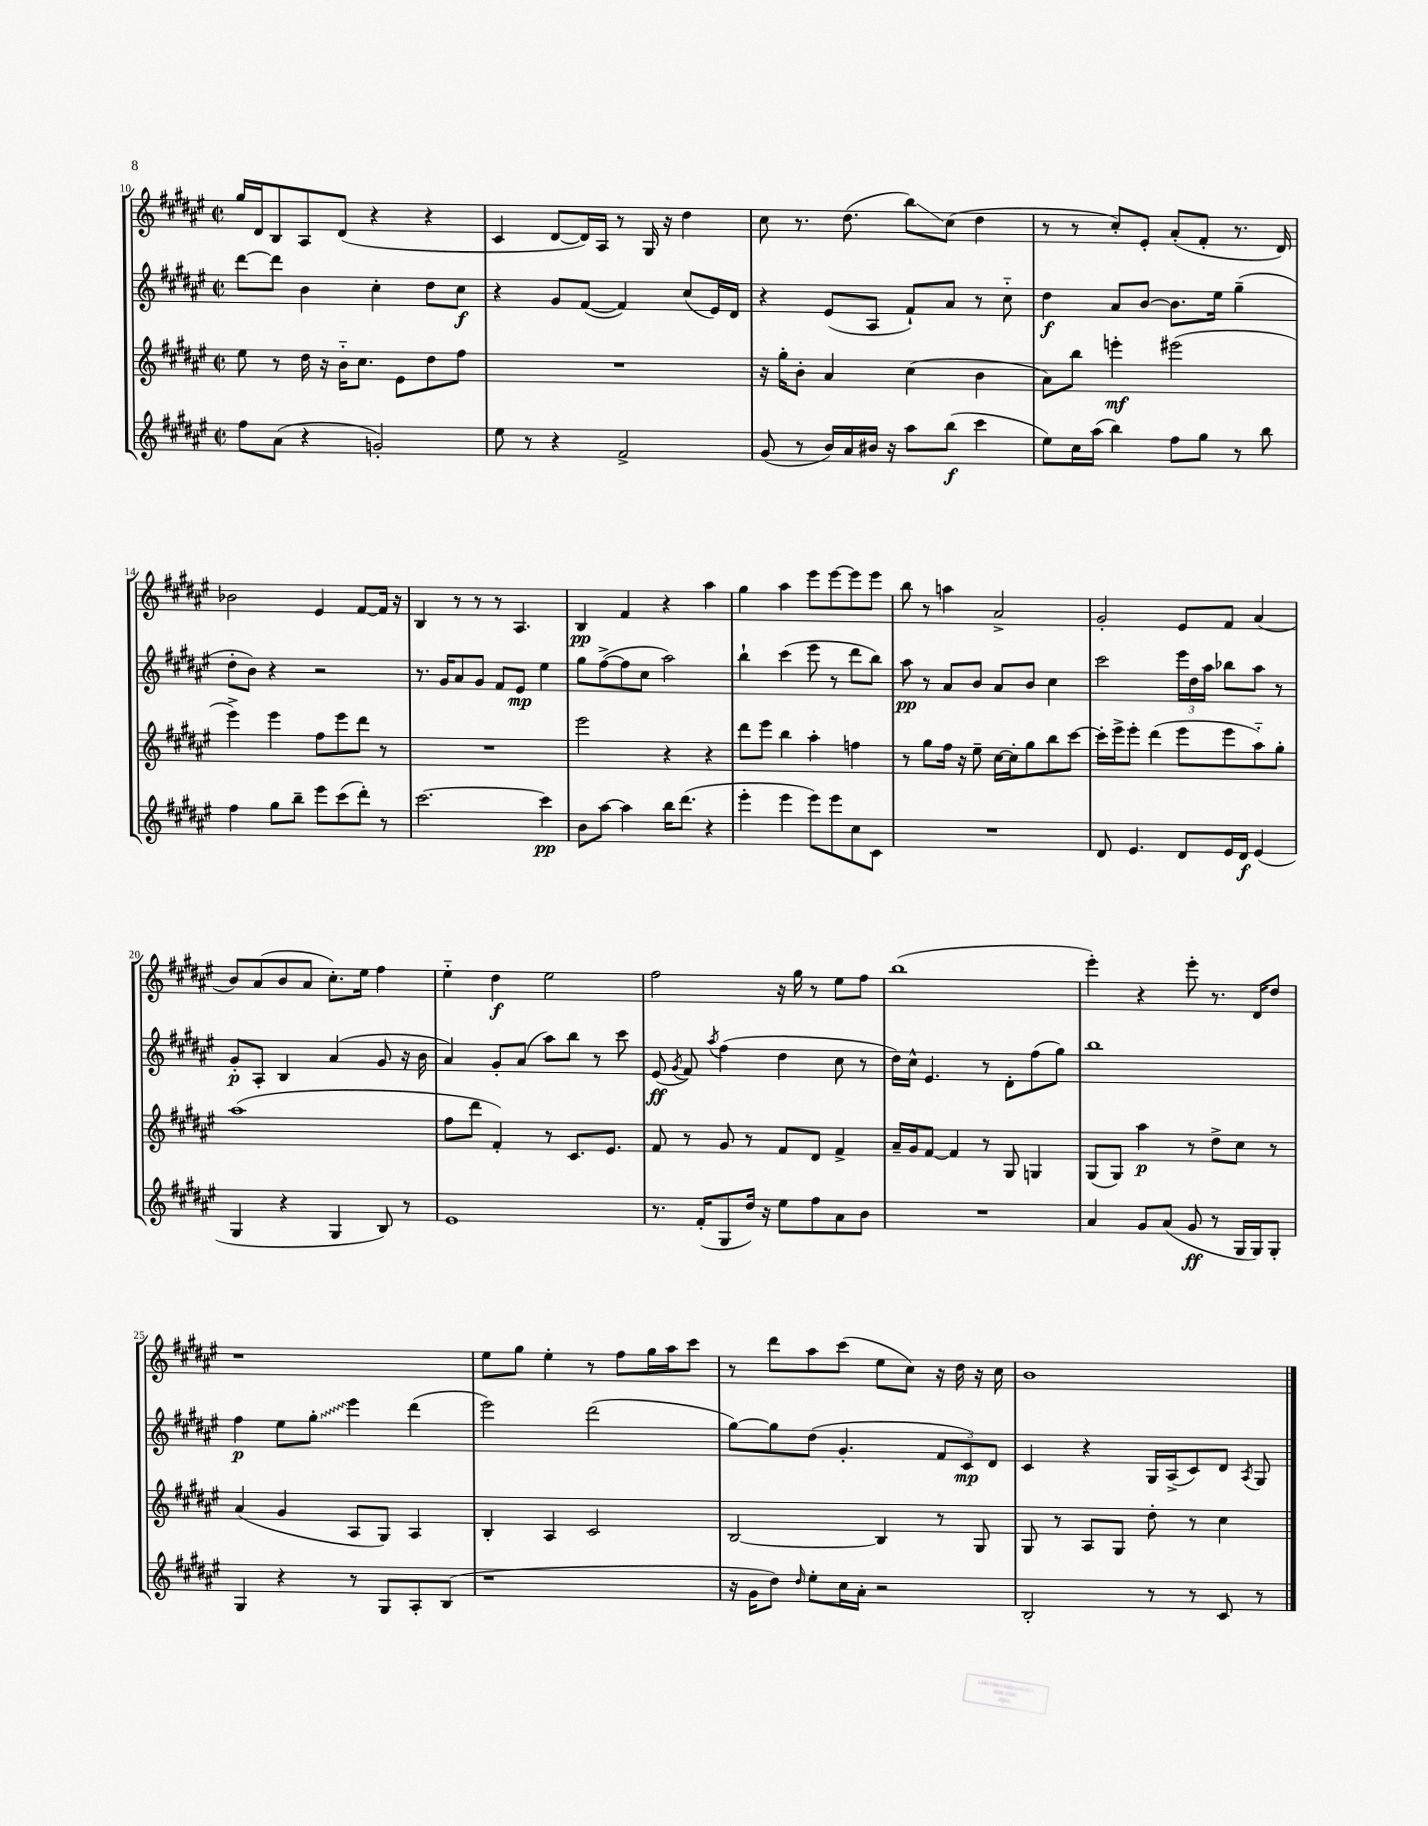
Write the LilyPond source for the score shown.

<<
\new StaffGroup <<
\new Staff = "s0" {
    \clef treble \key fis \major \defaultTimeSignature \time 2/2
    \autoBeamOff gis''16[ dis'16 b8 ais8 dis'8]( r4 r4 |
    cis'4 dis'8[~ dis'16) ais16] r8 gis16 r16 dis''4 |
    cis''8 r8. dis''8.( b''8[\glissando) cis''8]( dis''4 |
    r8 r8 cis''8[-.) eis'8]-. ais'8[-.( fis'8]-. r8. dis'16) |
    bes'2 eis'4 fis'8[~ fis'16] r16 |
    b4 r8 r8 r8 ais4. |
    b4\pp fis'4 r4 ais''4 |
    gis''4 ais''4 eis'''8[ eis'''8~ eis'''8 eis'''8] |
    b''8 r8 a''4 ais'2-> |
    gis'2-. eis'8[ fis'8] ais'4( |
    b'8[) ais'8( b'8 ais'8] cis''8.[-.) eis''16] fis''4 |
    eis''4-_ dis''4\f eis''2 |
    fis''2 r16 gis''16 r8 eis''8[ fis''8] |
    b''1( |
    eis'''4-.) r4 eis'''8-. r8. dis'16[ dis''8] |
    r1 |
    eis''8[ gis''8] eis''4-. r8 fis''8[ gis''16 ais''16 cis'''8] |
    r8 dis'''8[ ais''8 cis'''8]( eis''8[ cis''8]) r16 dis''16 r16 cis''16 |
    b'1 \bar "|." |
}
\new Staff = "s1" {
    \clef treble \key fis \major \defaultTimeSignature \time 2/2
    \autoBeamOff dis'''8[~ dis'''8] b'4 cis''4-. dis''8[ cis''8]\f |
    r4 gis'8[ fis'8]~( fis'4) cis''8[( eis'16) dis'16] |
    r4 eis'8[( ais8] fis'8[-!) ais'8] r8 cis''8-_ |
    dis''4\f ais'8[ b'8]~ b'8.[ eis''16] gis''4--( |
    dis''8[-. b'8]) r4 r2 |
    r8. gis'16[ ais'8 gis'8] fis'8[ eis'8]\mp eis''4 |
    gis''8[ fis''8~->( fis''8 cis''8] ais''2) |
    b''4-! cis'''4( eis'''8 r8 dis'''8[ b''8]) |
    ais''8\pp r8 ais'8[ b'8] ais'8[ b'8] cis''4 |
    cis'''2 \tuplet 3/2 { eis'''16[ dis''16 ais''16] } bes''8[ ais''8] r8 |
    gis'8[-.\p ais8]-. b4 ais'4( gis'8 r16 b'16 |
    ais'4) gis'8[-. ais'8]( ais''8[) b''8] r8 cis'''8 |
    eis'8\ff( \acciaccatura { gis'8 } fis'8) \acciaccatura { ais''8 } fis''4( dis''4 cis''8 r8 |
    dis''16[) cis''16]-^ eis'4. r8 dis'8[-. fis''8( gis''8]) |
    b''1 |
    fis''4\p eis''8[ \once \override Glissando.style = #'zigzag gis''8]-.\glissando eis'''4 dis'''4( |
    eis'''2) dis'''2( |
    gis''8[~) gis''8 dis''8]( gis'4.-. \tuplet 3/2 { fis'8[ cis'8\mp) dis'8] } |
    cis'4 r4 gis16[ ais16->( cis'8) dis'8] \acciaccatura { ais8 } gis8 \bar "|." |
}
\new Staff = "s2" {
    \clef treble \key fis \major \defaultTimeSignature \time 2/2
    \autoBeamOff eis''8 r8 dis''16 r16 b'16[-_ cis''8.] eis'8[ dis''8 fis''8] |
    R1 |
    r16 gis''16[-. b'8]-. ais'4 cis''4( b'4 |
    ais'8[) b''8] e'''4-.\mf eis'''2( |
    eis'''4->) eis'''4 fis''8[ eis'''8 dis'''8] r8 |
    R1 |
    eis'''2 r4 r4 |
    dis'''8[ eis'''8] b''4 ais''4-. f''4 |
    r8 gis''8[ fis''16] r16 eis''8-- cis''16[~ cis''16-. gis''8 b''8 cis'''8]~ |
    cis'''16[-. eis'''16-> eis'''8]-. dis'''4( eis'''8[ eis'''8 ais''8-_) gis''8]-. |
    ais''1( |
    fis''8[ dis'''8] fis'4-.) r8 cis'8.[ eis'8.] |
    fis'8 r8 gis'8 r8 fis'8[ dis'8] fis'4-> |
    ais'16[-- gis'16 fis'8]~ fis'4 r8 gis8 g4 |
    gis8[( gis8]) ais''4\p r8 dis''8[-> cis''8] r8 |
    ais'4( gis'4 ais8[ gis8]) ais4 |
    b4-. ais4 cis'2 |
    b2~ b4 r8 gis8 |
    gis8 r8 ais8[ gis8] dis''8-. r8 cis''4 \bar "|." |
}
\new Staff = "s3" {
    \clef treble \key fis \major \defaultTimeSignature \time 2/2
    \autoBeamOff fis''8[ ais'8]( r4 g'2-.) |
    eis''8 r8 r4 fis'2-> |
    gis'8( r8 b'16[) ais'16 bis'16] r16 ais''8[ b''8]\f( cis'''4 |
    eis''8[) cis''16 ais''16]( b''4) fis''8[ gis''8] r8 b''8 |
    fis''4 gis''8[ b''8]-- eis'''8[ cis'''8( dis'''8]-.) r8 |
    cis'''2.~ cis'''4\pp |
    b'8[ ais''8]~ ais''4 b''16[ dis'''8.]( r4 |
    eis'''4-. eis'''4 eis'''8[) eis'''8 cis''8 cis'8] |
    R1 |
    dis'8 eis'4. dis'8[ eis'16 dis'16]\f eis'4( |
    gis4 r4 gis4 b8) r8 |
    eis'1 |
    r8. fis'16[-.( gis8 dis''16]) r16 eis''8[ fis''8 ais'8 b'8] |
    R1 |
    ais'4 gis'8[ ais'8]( gis'8\ff r8 gis16[ gis16) gis8]-. |
    gis4 r4 r8 gis8[ ais8-. b8]( |
    r1 |
    r16 gis'16[ dis''8]) \grace { dis''16 } eis''8[-. cis''16 ais'16]-. r2 |
    b2-. r8 r8 cis'8 r8 \bar "|." |
}
>>
>>
\layout { \context { \Score currentBarNumber = #10 } }
